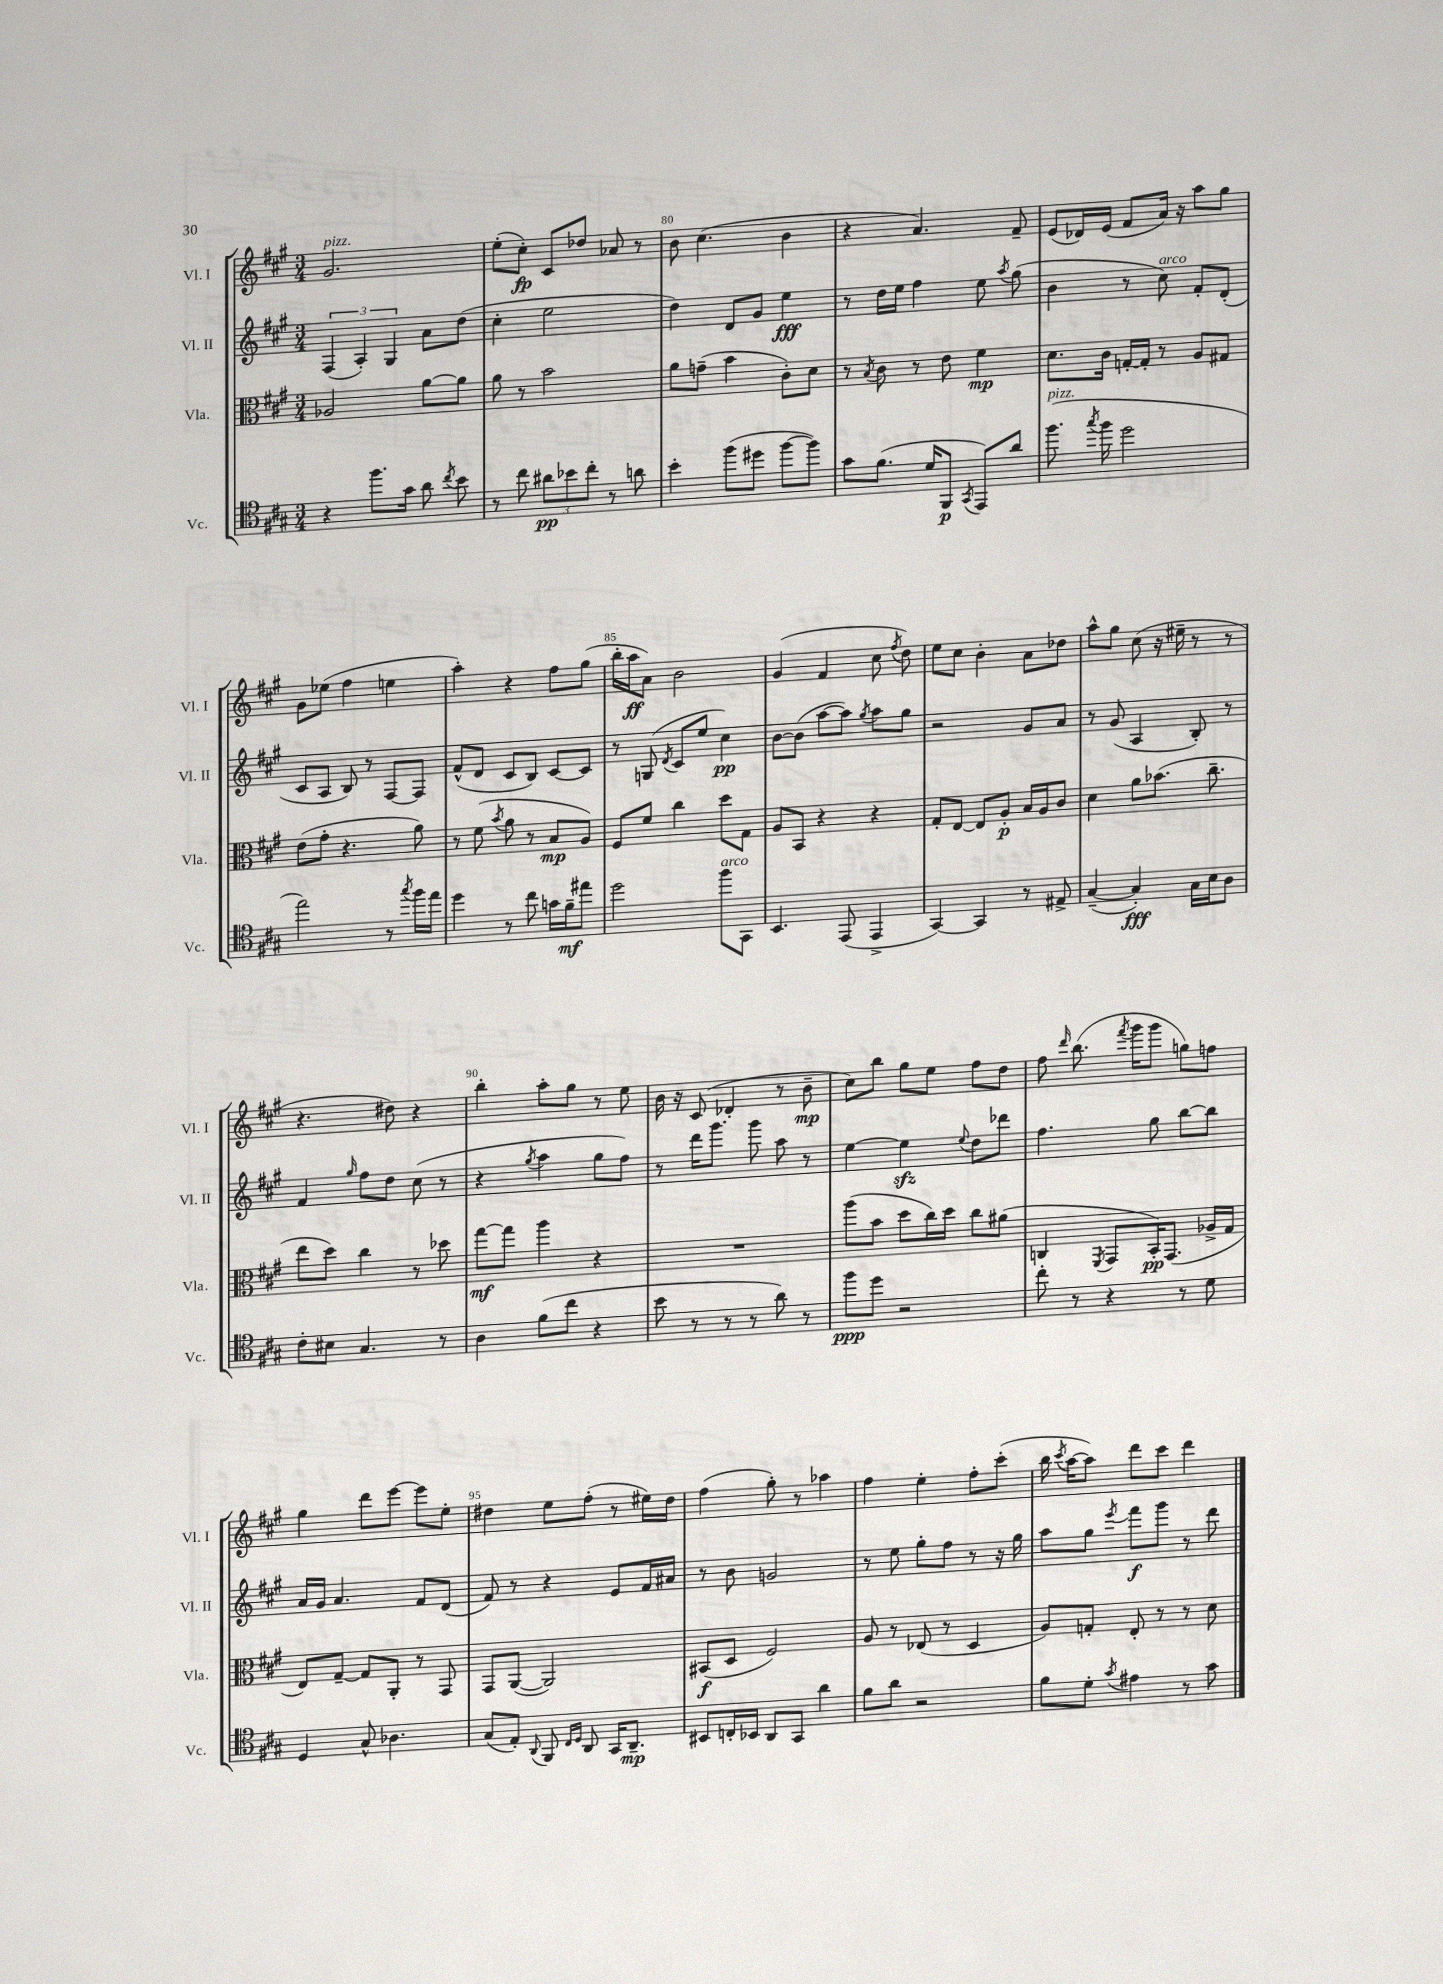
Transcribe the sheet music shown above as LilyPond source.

<<
\new StaffGroup <<
\new Staff = "s0" \with { instrumentName = "Vl. I" shortInstrumentName = "Vl. I" } {
    \clef treble \key a \major \numericTimeSignature \time 3/4
    \autoBeamOff gis'2.^\markup { \italic "pizz." } |
    e''8[-.( cis''8]-.\fp) cis'8[ des''8] aes'8 r8 |
    b'8 cis''4.( b'4 |
    r4 a'4.) fis'8-- |
    e'8[( des'16) e'16]( fis'8[ a'16]) r16 a''8[ gis''8] |
    gis'8[ ees''8]( fis''4 e''4 |
    a''4-.) r4 fis''8[ gis''8]( |
    b''16[-. a''16\ff a'8]) b'2 |
    gis'4( fis'4 cis''8 \acciaccatura { fis''8 } d''8) |
    e''8[ cis''8] b'4-. a'8[ des''8] |
    a''8[-^ gis''8] cis''8( r16 eis''16-- r8 r8 |
    r4. dis''8) r4 |
    b''4-. a''8[-. gis''8] r8 e''8 |
    b'16 r16 cis'8( des'4-. r8 b'8--\mp |
    cis''8[) b''8] gis''8[ e''8] fis''8[ d''8] |
    fis''8 \grace { d'''16 } b''8.( \acciaccatura { fis'''8 } gis'''16[ gis'''8] g''8[) f''8] |
    gis''4 d'''8[ e'''8]~ e'''8[ e''8]-. |
    dis''4 e''8[ fis''8]-.( r8 eis''16[) dis''16] |
    fis''4( gis''8-.) r8 aes''4 |
    fis''4 e''4-. fis''8[-. cis'''8]-.( |
    b''16 \acciaccatura { cis'''8 } a''16[~ a''8]) d'''8[ cis'''8] d'''4 \bar "|." |
}
\new Staff = "s1" \with { instrumentName = "Vl. II" shortInstrumentName = "Vl. II" } {
    \clef treble \key a \major \numericTimeSignature \time 3/4
    \autoBeamOff \tuplet 3/2 { fis4( a4-.) gis4 } a'8[ d''8]( |
    cis''4-. e''2 |
    d''4) d'8[ gis'8] e''4\fff |
    r8 d''16[ e''16] fis''4 e''8 \acciaccatura { a''8 } gis''8( |
    b'4 r8 cis''8^\markup { \italic "arco" }) fis'8[-. d'8]-.( |
    cis'8[ a8] b8) r8 fis8[~ fis8] |
    fis'8[-^( d'8] cis'8[ b8]) cis'8[~ cis'8] |
    r8 g8( \acciaccatura { d'8 } cis'8[ e''8] cis''4\pp) |
    b'8[~ b'8]( a''8[~ a''8]) \acciaccatura { gis''8 } a''8[ gis''8] |
    r2 gis'8[ a'8] |
    r8 gis'8( a4 b8-.) r8 |
    fis'4 \grace { gis''16 } fis''8[ d''8] cis''8( r8 |
    r4 \acciaccatura { gis''8 } a''4 gis''8[ fis''8]) |
    r8 d'''16[ gis'''8.] gis'''8 a''8 r8 |
    e''4~ e''4\sfz \appoggiatura { e''8 } d''8[ des'''8] |
    fis''4. gis''8 b''8[~ b''8] |
    a'16[ gis'16] a'4. fis'8[ d'8]( |
    fis'8) r8 r4 e'8[ fis'16 ais'16] |
    r8 b'8 g'2 |
    r8 e''8 gis''8[-. fis''8] r8 r16 gis''16 |
    a''8[ gis''8] \acciaccatura { e'''8 } fis'''8[\f gis'''8] r8 d'''8 \bar "|." |
}
\new Staff = "s2" \with { instrumentName = "Vla." shortInstrumentName = "Vla." } {
    \clef alto \key a \major \numericTimeSignature \time 3/4
    \autoBeamOff aes2 a'8[~ a'8] |
    a'8 r8 b'2 |
    a'8[ g'8]--( b'4 cis'8[-.) d'8] |
    r8 \acciaccatura { b8 } cis'8 r8 e'8 fis'4\mp |
    d'8.[ cis'16] g16[~-. g16]-. r8 a8[ gis8] |
    e'8[( gis'8]-. r4. a'8) |
    r8 fis'8( \acciaccatura { b'8 } a'8 r8 b8[\mp a8]) |
    fis8[ fis'8] cis''4 d''8[ gis8] |
    a8[ b,8] r4 r4 |
    gis8[-. e8]~ e8[ a8]-.\p b16[ a16 cis'8] |
    d'4 a'8[ bes'8.]( cis''8.-- |
    e''8[ d''8]) cis''4 r8 des''8 |
    gis''8[~\mf gis''8] a''4 r4 |
    R2. |
    a''8[( b'8] d''8[ cis''16) d''16] cis''8[ ais'8]( |
    c4 \acciaccatura { fis,8 } gis,8[ b,16-.\pp) gis,8.]( aes16[-> gis16] |
    e8[) gis8]~-- gis8[ a,8]-. r8 gis,8 |
    gis,8[ a,8]~( a,2) |
    bis,8[\f( d8] fis2) |
    a8 r8 ees8( r8 d4 |
    a8[) g8]-. e8-. r8 r8 d'8 \bar "|." |
}
\new Staff = "s3" \with { instrumentName = "Vc." shortInstrumentName = "Vc." } {
    \clef tenor \key a \major \numericTimeSignature \time 3/4
    \autoBeamOff r4 fis''8.[ gis'16] a'8 \acciaccatura { cis''8 } b'8 |
    r8 cis''8 \tuplet 3/2 { ais'8[\pp bes'8 cis''8]-. } r8 a'8 |
    b'4-. fis''8[( dis''8] fis''8[~ fis''8]) |
    gis'8[ fis'8.]( d'16[ fis,8]\p \acciaccatura { gis,8 } e,8[) a'8] |
    fis''8.^\markup { \italic "pizz." }( \acciaccatura { gis''8 } fis''16 d''2 |
    e''2) r8 \acciaccatura { gis''8 } fis''16[ e''16] |
    d''4 r8 cis''8 g'16[ fis'16--\mf eis''8] |
    d''2 fis''8[^\markup { \italic "arco" } gis,8] |
    b,4. e,8( e,4-> |
    gis,4~) gis,4 r8 eis8-> |
    gis4~--( gis4-.\fff) gis16[ b16 a8] |
    cis'8[-. bis8] gis4. r8 |
    a4 fis'8[( cis''8] r4 |
    b'8 r8 r8 r8 a'8) r8 |
    fis''8[\ppp d''8] r2 |
    cis''8-. r8 r4 r8 d'8 |
    d4 gis8-^ aes4. |
    gis8[( e8]-.) \appoggiatura { a,8 } fis,8 \grace { cis16[ d16] } a,8 gis,16[ a,8.]--\mp |
    bis,8[ c16-. bes,16] a,8[ gis,8] a'4 |
    fis'8[ a'8] r2 |
    fis'8[ d'8]-. \acciaccatura { gis'8 } eis'4 r8 gis'8 \bar "|." |
}
>>
>>
\layout { \context { \Score currentBarNumber = #78 \override BarNumber.break-visibility = ##(#f #t #t) barNumberVisibility = #(every-nth-bar-number-visible 5) } }
